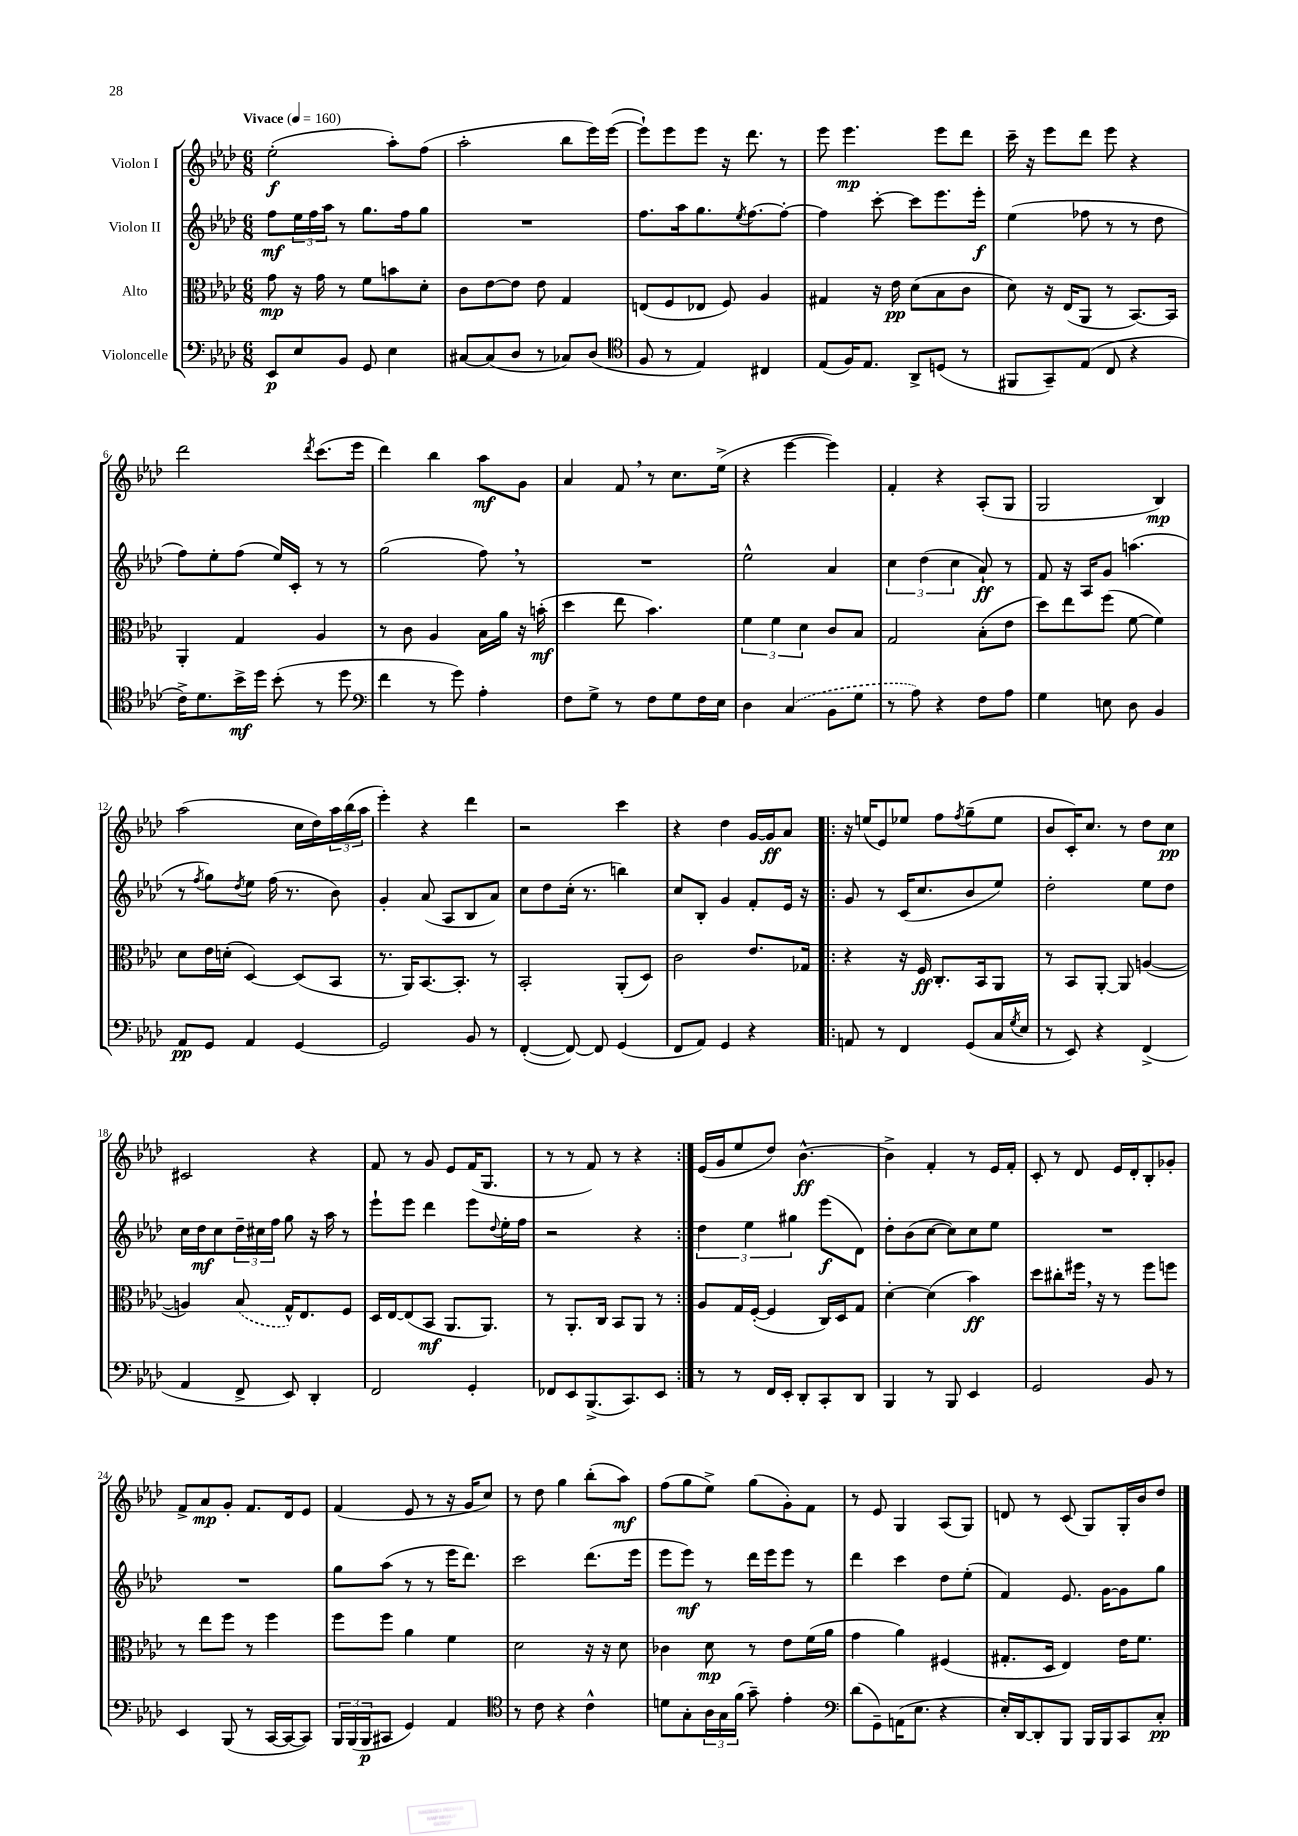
<<
\new StaffGroup <<
\new Staff = "s0" \with { instrumentName = "Violon I" } {
    \clef treble \key aes \major \numericTimeSignature \time 6/8 \tempo "Vivace" 4 = 160
    ees''2-.\f( aes''8-.) f''8( |
    aes''2-. bes''8 ees'''16) ees'''16~( |
    ees'''8-!) ees'''8 ees'''8 r16 des'''8. r8 |
    ees'''8 ees'''4.\mp ees'''8 des'''8 |
    c'''16-- r16 ees'''8 des'''8 ees'''8 r4 |
    des'''2 \acciaccatura { des'''8 } c'''8.( ees'''16 |
    des'''4) bes''4 aes''8\mf g'8 |
    aes'4 f'8 \breathe r8 c''8. ees''16->( |
    r4 ees'''4~ ees'''4) |
    f'4-. r4 aes8-.( g8 |
    g2 bes4\mp) |
    aes''2( c''16 des''16) \tuplet 3/2 { aes''16 bes''16( aes''16 } |
    ees'''4-.) r4 des'''4 |
    r2 c'''4 |
    r4 des''4 g'16~ g'16\ff aes'8 |
    \repeat volta 2 { r16 e''16( ees'8) ees''8 f''8 \acciaccatura { f''8 } g''8--( ees''8 |
    bes'8 c'16-.) c''8. r8 des''8 c''8\pp |
    cis'2 r4 |
    f'8 r8 g'8 ees'8 f'16( g8. |
    r8 r8 f'8) r8 r4 | }
    ees'16( g'16 ees''8 des''8) bes'4.~-^\ff |
    bes'4-> f'4-. r8 ees'16 f'16-. |
    c'8-. r8 des'8 ees'16 des'16-. bes8-. ges'8-. |
    f'8-> aes'8\mp g'8-. f'8. des'16 ees'8 |
    f'4( ees'8 r8 r16 g'16 c''8) |
    r8 des''8 g''4 bes''8-.( aes''8\mf) |
    f''8( g''8 ees''8->) g''8( g'8-.) f'8 |
    r8 ees'8 g4 aes8( g8) |
    d'8 r8 c'8( g8) g16-. bes'16 des''8 \bar "|." |
}
\new Staff = "s1" \with { instrumentName = "Violon II" } {
    \clef treble \key aes \major \numericTimeSignature \time 6/8
    f''8\mf \tuplet 3/2 { ees''16 f''16 aes''16 } r8 g''8. f''16 g''8 |
    R2. |
    f''8. aes''16 g''8. \acciaccatura { ees''8 } f''8.~ f''8~-. |
    f''4 c'''8~-. c'''8 ees'''8. ees'''16-.\f |
    ees''4( fes''8 r8 r8 des''8 |
    f''8) ees''8-. f''8( ees''16) c'16-. r8 r8 |
    g''2( f''8) \breathe r8 |
    R2. |
    ees''2-^ aes'4 |
    \tuplet 3/2 { c''4 des''4( c''4 } aes'8-!\ff) r8 |
    f'8 r16 aes16 g'8 a''4.( |
    r8 \acciaccatura { f''8 } g''8) \acciaccatura { des''8 } ees''8 f''16( r8. bes'8) |
    g'4-. aes'8( aes8 bes8 aes'8) |
    c''8 des''8 c''16-.( r8. b''4) |
    c''8 bes8-. g'4 f'8-. ees'16 r16 |
    \repeat volta 2 { g'8 r8 c'16( c''8. bes'8 ees''8) |
    des''2-. ees''8 des''8 |
    c''16 des''16\mf c''8 \tuplet 3/2 { des''16-- cis''16 f''16 } g''8 r16 aes''16 r8 |
    ees'''8-! ees'''8 des'''4 ees'''8 \appoggiatura { des''8 } ees''16-. f''16 |
    r2 r4 | }
    \tuplet 3/2 { des''4 ees''4 gis''4 } ees'''8\f( des'8) |
    des''8-. bes'8( c''8~ c''8) c''8 ees''8 |
    R2. |
    R2. |
    g''8 aes''8( r8 r8 ees'''16 des'''8.) |
    c'''2 des'''8.( ees'''16 |
    ees'''8 ees'''8\mf) r8 des'''16 ees'''16 ees'''8 r8 |
    des'''4 c'''4 des''8 ees''8-.( |
    f'4) ees'8. g'16~ g'8 g''8 \bar "|." |
}
\new Staff = "s2" \with { instrumentName = "Alto" } {
    \clef alto \key aes \major \numericTimeSignature \time 6/8
    g'8\mp r16 g'16 r8 f'8 b'8 des'8-. |
    c'8 ees'8~ ees'8 ees'8 g4 |
    e8( f8 ees8 f8) aes4 |
    gis4 r16 ees'16\pp des'8( bes8 c'8 |
    des'8) r16 ees16( aes,8 r8 bes,8.~) bes,16 |
    aes,4-. g4 aes4 |
    r8 c'8 aes4 bes16 aes'16 r16 b'16-.\mf( |
    des''4 ees''8 bes'4.) |
    \tuplet 3/2 { f'4 f'4 des'4 } c'8 bes8 |
    g2 bes8-.( ees'8 |
    des''8) ees''8 f''8( f'8~ f'4) |
    des'8 ees'16 d'16-.( des4~) des8( bes,8 |
    r8. aes,16) bes,8.~ bes,8.-. r8 |
    bes,2-. aes,8-.( des8) |
    c'2 ees'8. ges16 |
    \repeat volta 2 { r4 r16 f16\ff c8.-. bes,16 aes,8 |
    r8 bes,8 aes,8~-. aes,8 a4~( |
    a4) \once \slurDashed bes8( g16-^) ees8. f8 |
    des16 ees16~ ees8( bes,8\mf aes,8. aes,8.) |
    r8 aes,8.-. c16 bes,8 aes,8 r8 | }
    aes8 g16 f16~-.( f4 c16) des16 g8 |
    des'4~-. des'4( bes'4\ff) |
    des''8 cis''8-. fis''16 \breathe r16 r8 fis''8 f''8 |
    r8 ees''8 f''8 r8 f''4 |
    f''8 f''8 aes'4 f'4 |
    des'2 r16 r16 des'8 |
    ces'4 des'8\mp r8 ees'8 f'16( aes'16 |
    g'4 aes'4) fis4( |
    gis8.-. des16 ees4) ees'16 f'8. \bar "|." |
}
\new Staff = "s3" \with { instrumentName = "Violoncelle" } {
    \clef bass \key aes \major \numericTimeSignature \time 6/8
    ees,8\p ees8 bes,8 g,8 ees4 |
    cis8~ cis8( des8 r8 ces8) des8( |
    \clef tenor f8 r8 ees4) cis4 |
    ees8( f16) ees8. aes,8-> d8( r8 |
    fis,8 g,8--) ees8( c8 r4 |
    c'16->) des'8. bes'16->\mf des''16 bes'8-.( r8 des''8 |
    \clef bass f'4 r8 g'8) aes4-. |
    f8 g8-> r8 f8 g8 f16 ees16 |
    des4 \once \slurDashed c4( bes,8 g8 |
    r8 aes8) r4 f8 aes8 |
    g4 e8 des8 bes,4 |
    aes,8\pp g,8 aes,4 g,4~ |
    g,2 bes,8 r8 |
    f,4~-.( f,8~) f,8 g,4( |
    f,8 aes,8) g,4 r4 |
    \repeat volta 2 { a,8 r8 f,4 g,8( c16 \acciaccatura { g8 } ees16 |
    r8 ees,8) r4 f,4->( |
    aes,4 f,8-> ees,8) des,4-. |
    f,2 g,4-. |
    fes,8 ees,8 bes,,8.->( c,8.) ees,8 | }
    r8 r8 f,16 ees,16-. des,8-. c,8-. des,8 |
    bes,,4 r8 bes,,8 ees,4 |
    g,2 bes,8 r8 |
    ees,4 bes,,8( r8 c,16~ c,16~ c,8) |
    \tuplet 3/2 { bes,,16 bes,,16( bes,,16\p } cis,8 g,4) aes,4 |
    \clef tenor r8 c'8 r4 c'4-^ |
    d'8 g8-. \tuplet 3/2 { aes16 g16 f'16( } g'8--) ees'4-. |
    \clef bass des'8( g,8--) a,16( ees8. r4 |
    ees16-.) des,16~ des,8-. bes,,8 bes,,16 bes,,16 c,8 c8-.\pp \bar "|." |
}
>>
>>
